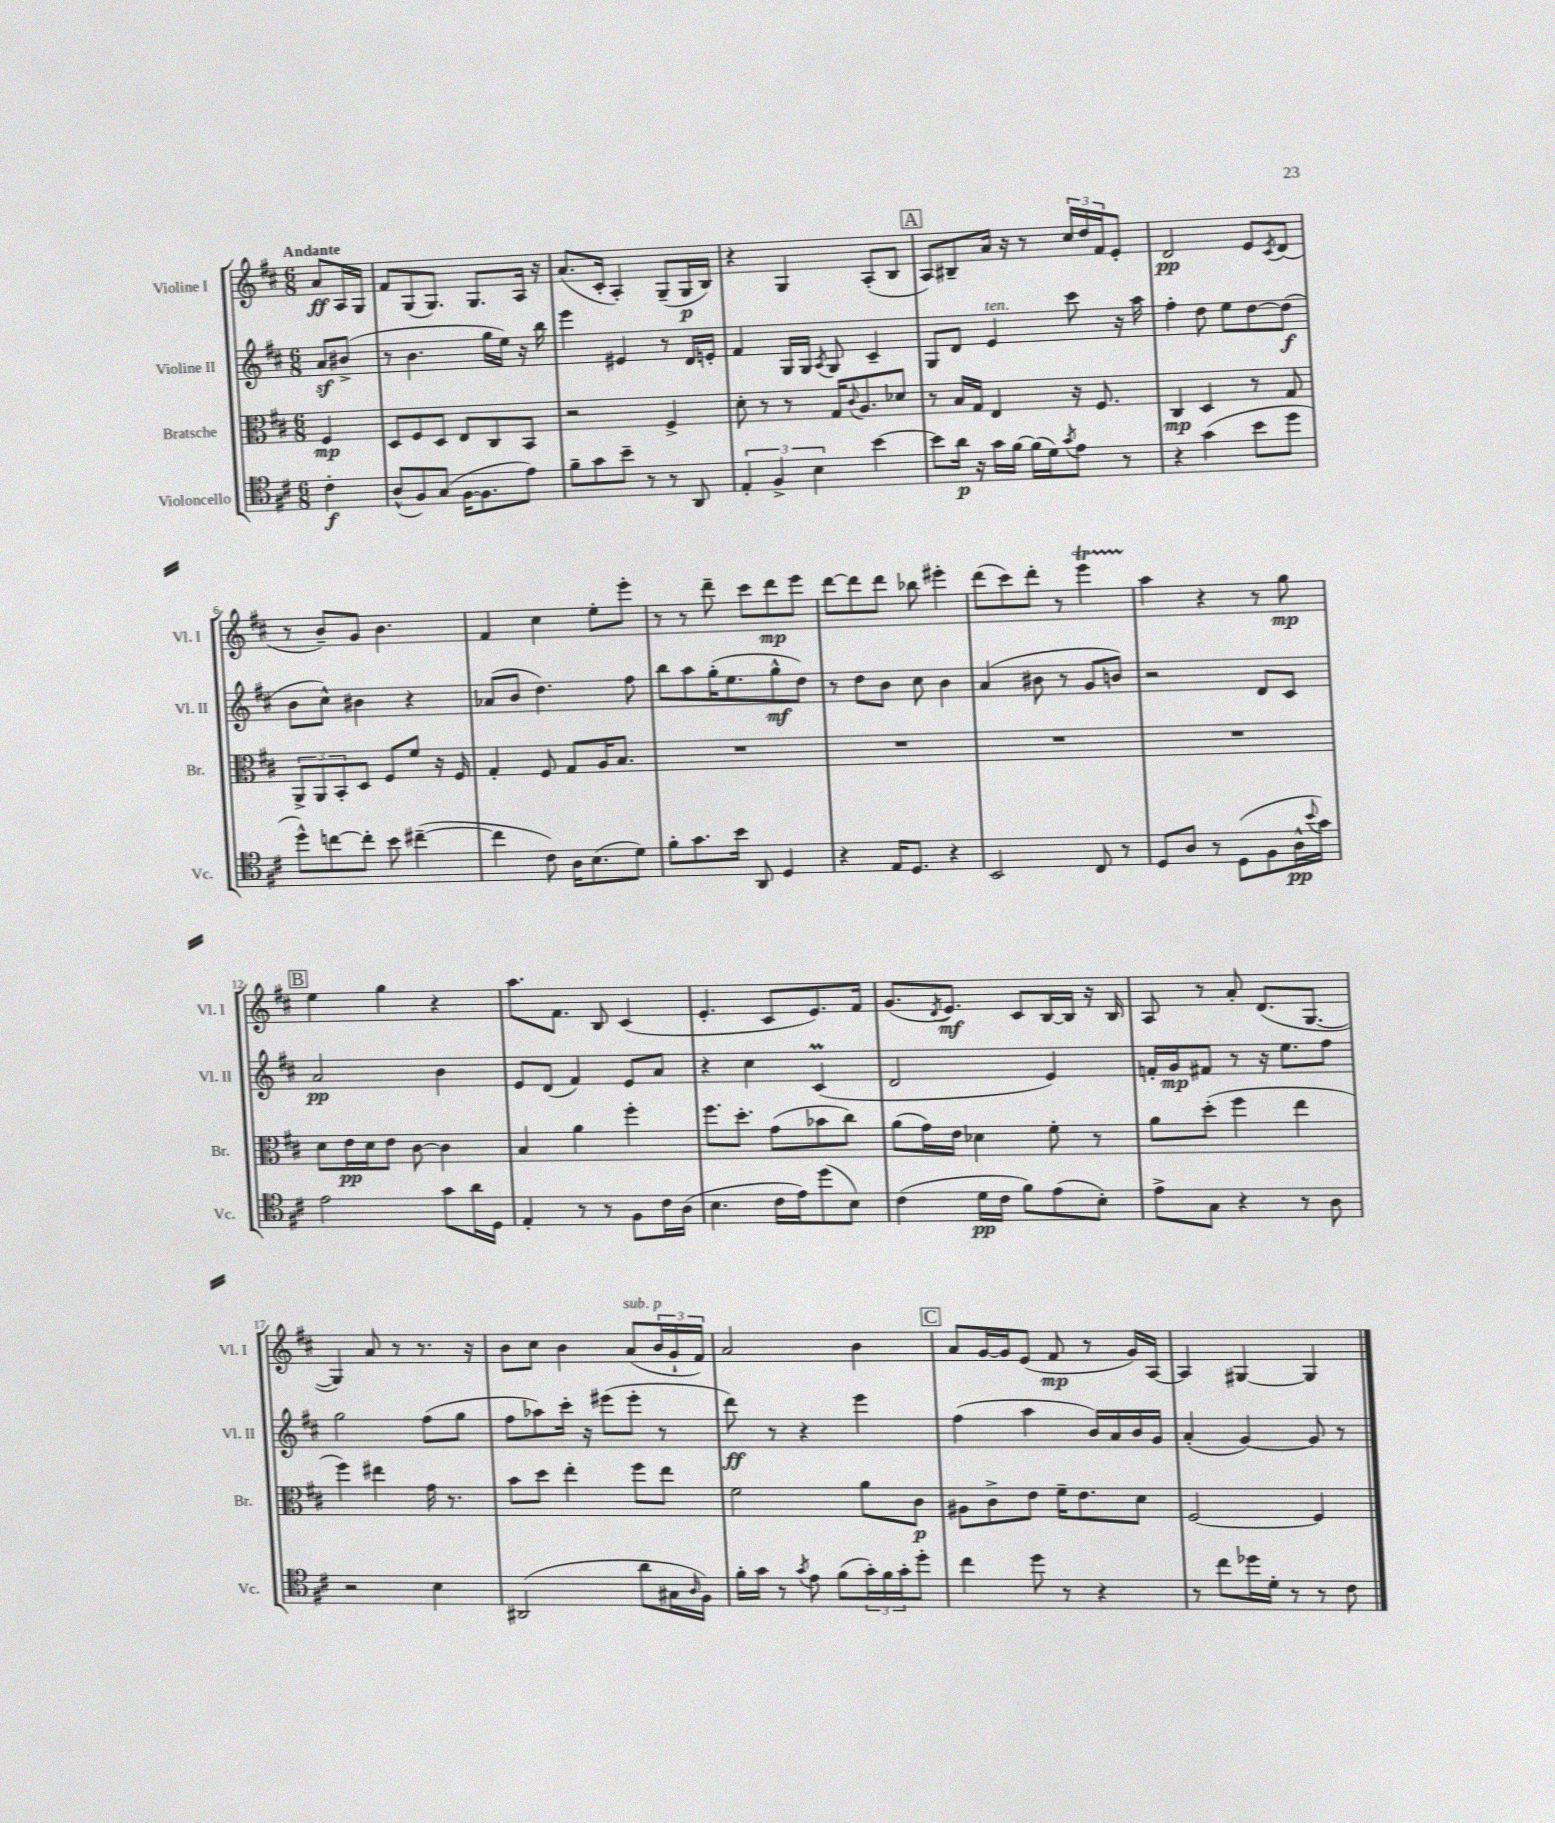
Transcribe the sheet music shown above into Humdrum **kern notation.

**kern	**kern	**kern	**kern
*staff4	*staff3	*staff2	*staff1
*clefC4	*clefC3	*clefG2	*clefG2
*k[f#c#]	*k[f#c#]	*k[f#c#]	*k[f#c#]
*M6/8	*M6/8	*M6/8	*M6/8
4c#'	4F#	8a	8a
.	.	(8b#^	16A
.	.	.	16G
=	=	=	=
(8A^^	8D	8r	8f#
8F#)	8F#	4.b	(8G
(8G	8D	.	8.G)
[16F#	8E	.	.
8.F#]	.	.	8.G
.	8C#	16gg	.
.	.	16ee)	.
8e)	8BB	16r	16A
.	.	16bb	16r
=	=	=	=
8f#~	2r	4eee	(8.a
8g	.	.	.
.	.	.	16c#'
8b~	.	4e#	4A')
8r	.	.	.
8r	4F#^	8r	(8G~
8AA	.	16d	16G
.	.	16e'	16B)
=	=	=	=
6E'	8d'	4f#	4r
.	8r	.	.
6F#^	.	.	.
.	8r	16G	4G
.	.	16G	.
6B	.	.	.
.	.	8qA	.
.	16G	8G	.
.	8qqc#	.	.
.	8.A	.	.
[4b	.	4c#~	(8A'
.	8d-	.	8B
=	=	=	=
8b]	8r	8G	8A)
16a	16B	8d	8B#~
16r	16G	.	.
16g	4E	4e	16a
[16f#	.	.	16r
(16f#]	.	.	8r
16d)	.	.	.
8qg	.	.	.
8e	16r	8ccc#	24cc#
.	.	.	24dd
.	8.F#	.	.
.	.	.	24f#
8r	.	16r	8e'
.	.	16aa	.
=	=	=	=
4r	4C#	4ff#'	2d
(4g	4D	8dd	.
.	.	8ee	.
8b	8r	[8dd	8e
.	.	.	8qc#
8dd	8G	(8dd]	(8d
=	=	=	=
8dd^^)	12AA^	8b	8r
.	12AA	.	.
[8cc	.	8cc#^^)	8b~)
.	12BB'	.	.
8cc']	8D	4b#	8g
8b	8F#	.	4.b
([4cc#~	8f#	4r	.
.	16r	.	.
.	16F#	.	.
=	=	=	=
4cc#]	4G'	(8a-	4f#
.	.	8b	.
8c#)	8F#	4.dd)	4cc#
16A	8G	.	.
(8.B	.	.	.
.	16A	.	8ee'
.	8.B	.	.
8d)	.	8ff#	8eee'
=	=	=	=
8f#'	2.r	8bb	8r
8.g	.	8aa	8r
.	.	(16gg'	8ddd~
16b	.	8.ee	.
8AA	.	.	8ccc#
4D	.	8gg^^	8ddd
.	.	8dd)	8eee
=	=	=	=
4r	2.r	8r	[8ddd
.	.	8dd	8ddd]
16E	.	8b	8ddd
8.D	.	.	.
.	.	8cc#	8bb-
4r	.	4b	4eee#'
=	=	=	=
2BB	2.r	(4a	(8ddd
.	.	.	8ccc#)
.	.	8b#	8ddd'
.	.	8r	8r
8C#	.	8g	4eee
8r	.	8b)	.
=	=	=	=
8D	2.r	2r	4aa
8A	.	.	.
8r	.	.	4r
(8D	.	.	.
8F#	.	8d	8r
16A^^	.	8c#	8gg
8qqb	.	.	.
16g)	.	.	.
=	=	=	=
2e	8d	2a	4ee
.	16e	.	.
.	16d	.	.
.	8e	.	4gg
.	[8c#	.	.
8g	4c#]	4b	4r
16a	.	.	.
16D	.	.	.
=	=	=	=
4E'	4B	8e	8.aa
.	.	(8d	.
.	.	.	8.f#
8r	4a	4f#)	.
8r	.	.	8B
8F#	4ff#'	8e	(4c#
16c#	.	8a	.
(16A	.	.	.
=	=	=	=
4.B	8.ff#	4r	4.e'
.	8.dd'	.	.
.	.	4cc#	.
16c#	(8g	.	8c#
16e)	.	.	.
(8dd	8b-	(4c#	8.e)
8B)	8cc#)	.	.
.	.	.	16f#
=	=	=	=
(4c#	(8a	2d	(8.g
.	16g)	.	.
.	.	.	8qd
.	16e	.	8.e)
16d	4d-	.	.
16c#	.	.	.
8f#)	.	.	8c#
(8e	8f#'	4e)	[16B
.	.	.	16B]
8B')	8r	.	16r
.	.	.	16B
=	=	=	=
8e^	8a	16f'	8A
.	.	16g	.
8G	(8dd'	8f#	8r
4r	4ff#	8r	8a'
.	.	16r	(8.d
.	.	8.ee	.
8r	4ee	.	.
.	.	.	[8.G
8A	.	8ff#	.
=	=	=	=
2r	4ff#)	2gg	4G])
.	4ee#	.	8a
.	.	.	8r
4B	16g	(8ff#	8.r
.	8.r	.	.
.	.	8gg	.
.	.	.	16r
=	=	=	=
(2AA#	8b	8ff#	8b
.	8dd	8aa-)	8cc#
.	4ee'	16ccc#'	4b
.	.	16r	.
.	.	(8eee#	.
8a	8ff#	8eee#'	(8a
16G#	8ee	8r	24b
.	.	.	24g`
16qqA	.	.	.
16F#)	.	.	.
.	.	.	24f#)
=	=	=	=
16f#'	2f#	8ddd)	2a
16g	.	.	.
8r	.	8r	.
8qg	.	.	.
8e	.	4r	.
(8f#	.	.	.
24g')	8a	4eee	4b
24f#	.	.	.
24g'	.	.	.
8dd'	8c#	.	.
=	=	=	=
4cc#	8A#	(4ff#	8a
.	8c#^	.	[16g
.	.	.	16g]
8dd	8e	4aa	(8e
8r	16f#~	.	8f#
.	8.e	.	.
4r	.	16b)	8r
.	.	16a	.
.	8d	16b	16g)
.	.	16g	[16A
=	=	=	=
8r	[2F#	(4a'	4A]
8cc#	.	.	.
16dd-	.	[4g)	[4G#
16d'	.	.	.
8r	.	.	.
8r	4F#]	8g]	4G#]
8c#	.	8r	.
==	==	==	==
*-	*-	*-	*-
